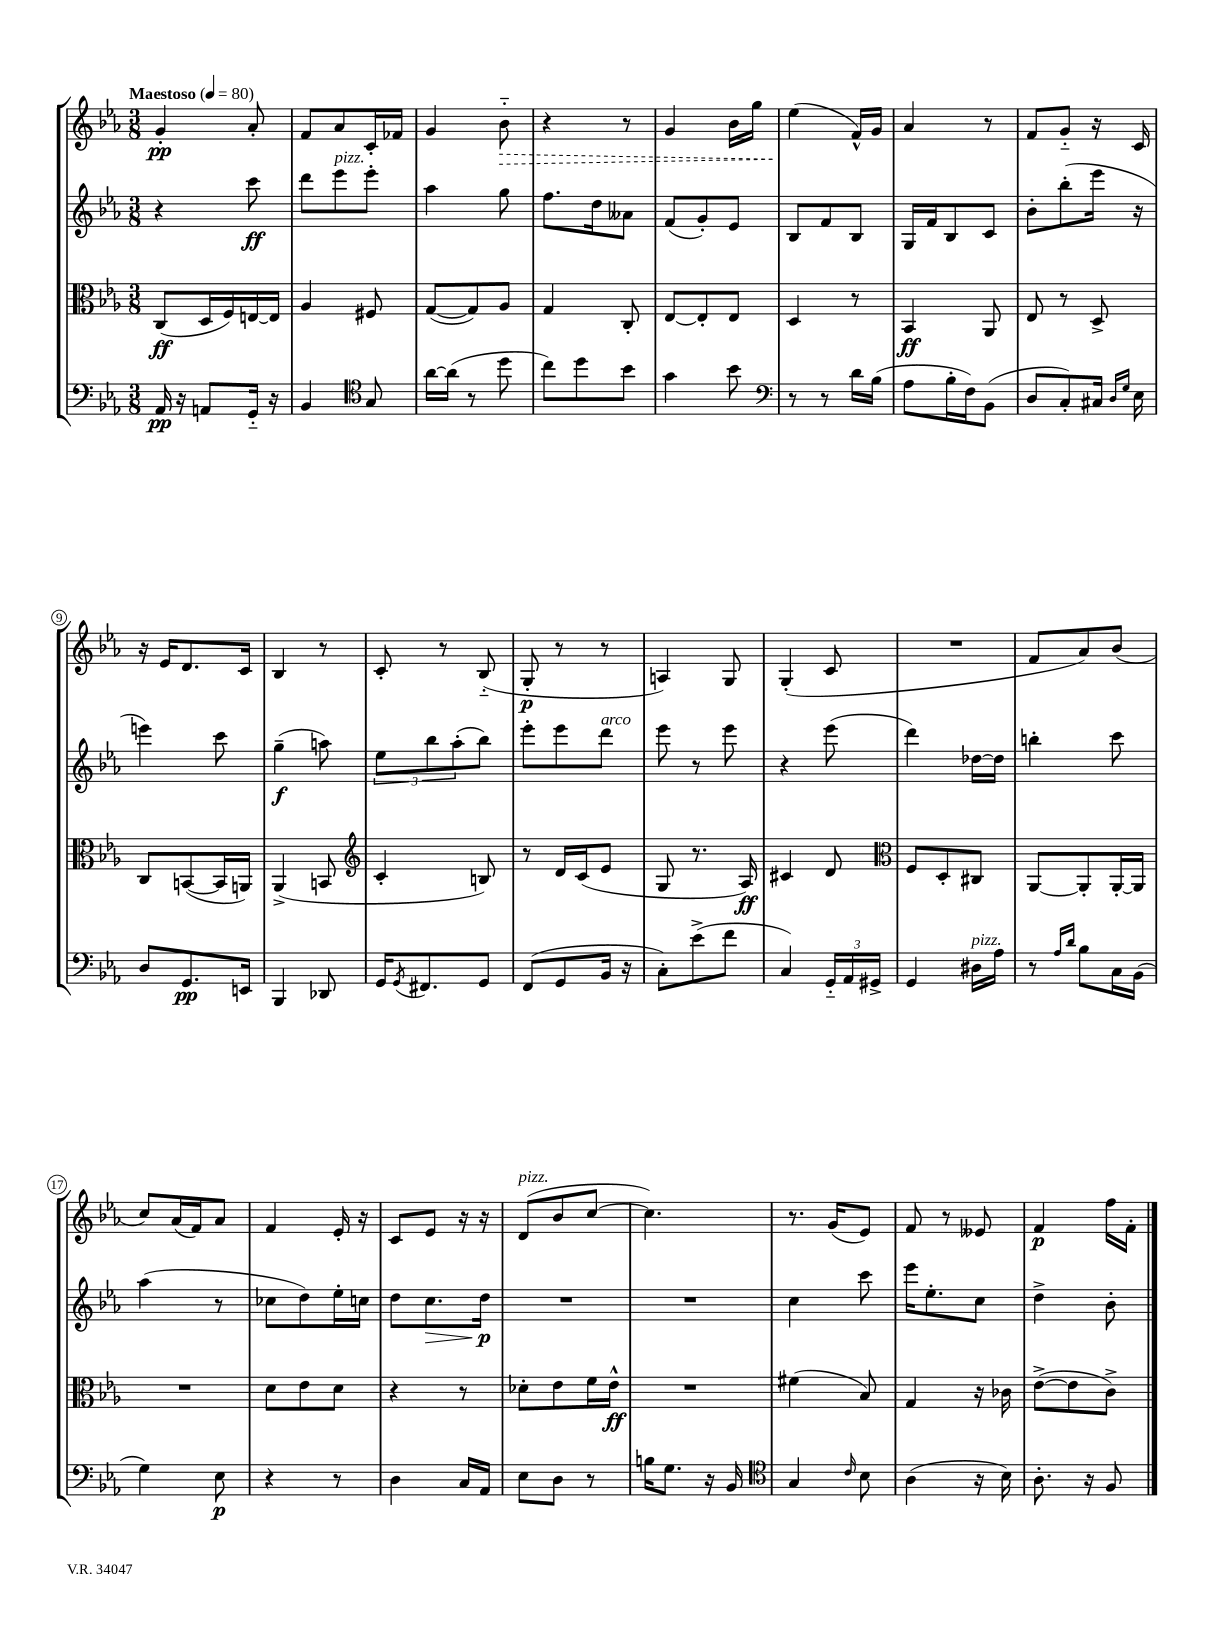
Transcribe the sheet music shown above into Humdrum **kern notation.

**kern	**kern	**kern	**kern
*staff4	*staff3	*staff2	*staff1
*clefF4	*clefC3	*clefG2	*clefG2
*k[b-e-a-]	*k[b-e-a-]	*k[b-e-a-]	*k[b-e-a-]
*M3/8	*M3/8	*M3/8	*M3/8
*MM80	*MM80	*MM80	*MM80
16AA-/	(8C/L	4r	4g'/
16r	.	.	.
8AA/L	16D/L	.	.
.	16F/)	.	.
16GG'~/Jk	[16E/	8ccc\	8a-'/
16r	16E/]JJ	.	.
=	=	=	=
4BB-/	4A-/	8ddd\L	8f/L
.	.	8eee-\	8a-/
*clefC4	*	*	*
8G/	8F#/	8eee-'\J	16c'/L
.	.	.	16f-/JJ
=	=	=	=
[16a-\LL	([8G/L	4aa-\	4g/
(16a-\]JJ	.	.	.
8r	8G/])	.	.
8dd\	8A-/J	8gg\	8b-'~\
=	=	=	=
8cc\L)	4G/	8.ff\L	4r
8dd\	.	.	.
.	.	16dd\k	.
8b-\J	8C'/	8a--\J	8r
=	=	=	=
4g\	[8E-/L	(8f/L	4g/
.	8E-'/]	8g'/)	.
8b-\	8E-/J	8e-/J	16b-\LL
.	.	.	16gg\JJ
=	=	=	=
*clefF4	*	*	*
8r	4D/	8B-/L	(4ee-\
8r	.	8f/	.
16d\LL	8r	8B-/J	16f^^/LL)
(16B-\JJ	.	.	16g/JJ
=	=	=	=
8A-\L	4BB-/	16G/LL	4a-/
.	.	16f/J	.
16B-'\L	.	8B-/	.
16F\J)	.	.	.
(8BB-\J	8AA-/	8c/J	8r
=	=	=	=
8D/L	8E-/	8b-'\L	8f/L
8C'/)	8r	(8bb-'\	8g'~/J
16C#/Jk	8D^/	16eee-\Jk	16r
16qqD/LL	.	.	.
16qqG/JJ	.	.	.
16E-\	.	16r	16c/
=	=	=	=
8D/L	8C/L	4eee\)	16r
.	.	.	16e-/LK
8.GG/	([8BB/	.	8.d/
.	16BB/]L	8ccc\	.
16EE/Jk	16AA/JJ)	.	16c/Jk
=	=	=	=
4BBB-/	(4AA-^/	(4gg~\	4B-/
8DD-/	8BB/	8aa\)	8r
=	=	=	=
*	*clefG2	*	*
16GG/LK	4c'/	12ee-\L	8c'/
8qGG/	.	.	.
8.FF#/	.	.	.
.	.	12bb-\	.
.	.	.	8r
.	.	(12aa-'\	.
8GG/J	8B/)	8bb-\J)	(8B-'~/
=	=	=	=
(8FF/L	8r	8eee-'\L	8G'/
8GG/	16d/LL	8eee-\	8r
.	(16c/J	.	.
16BB-/Jk	8e-/J	8ddd\J	8r
16r	.	.	.
=	=	=	=
8C'\L)	8G/	8eee-\	4A/)
(8e-^\	8.r	8r	.
8f\J	.	8eee-\	8G/
.	16A-/)	.	.
=	=	=	=
4C/)	4c#/	4r	(4G'/
24GG'~/LL	8d/	(8eee-\	8c/
24AA-/	.	.	.
24GG#^/JJ	.	.	.
=	=	=	=
*	*clefC3	*	*
4GG/	8F/L	4ddd\)	4.r
.	8D'/	.	.
16D#\LL	8C#/J	[16dd-\LL	.
16A-\JJ	.	16dd-\]JJ	.
=	=	=	=
8r	[8AA-/L	4bb'\	8f/L
16qqA-/LL	.	.	.
16qqd/JJ	.	.	.
8B-\L	8AA-'/]	.	8a-/)
16C\L	[16AA-'/L	8ccc\	(8b-/J
(16BB-\JJ	16AA-/]JJ	.	.
=	=	=	=
4G\)	4.r	(4aa-\	8cc/L)
.	.	.	(16a-/L
.	.	.	16f/J)
8E-\	.	8r	8a-/J
=	=	=	=
4r	8d\L	8cc-\L	4f/
.	8e-\	8dd\)	.
8r	8d\J	16ee-'\L	16e-'/
.	.	16cc\JJ	16r
=	=	=	=
4D\	4r	8dd\L	8c/L
.	.	8.cc\	8e-/J
16C/LL	8r	.	16r
16AA-/JJ	.	16dd\Jk	16r
=	=	=	=
8E-\L	8d-'\L	4.r	(8d/L
8D\J	8e-\	.	8b-/
8r	16f\L	.	[8cc/J
.	16e-^^\JJ	.	.
=	=	=	=
16B\LK	4.r	4.r	4.cc\])
8.G\J	.	.	.
16r	.	.	.
16BB-/	.	.	.
=	=	=	=
*clefC4	*	*	*
4G/	(4f#\	4cc\	8.r
.	.	.	(16g/LK
16qqc/	.	.	.
8B-\	8B-/)	8ccc\	8e-/J)
=	=	=	=
(4A-\	4G/	16eee-\LK	8f/
.	.	8.ee-'\	.
.	.	.	8r
16r	16r	8cc\J	8e--/
16B-\)	16c-\	.	.
=	=	=	=
8.A-'\	([8e-^\L	4dd^\	4f/
.	8e-\]	.	.
16r	.	.	.
8F/	8c^\J)	8b-'\	16ff\LL
.	.	.	16f'\JJ
==	==	==	==
*-	*-	*-	*-
